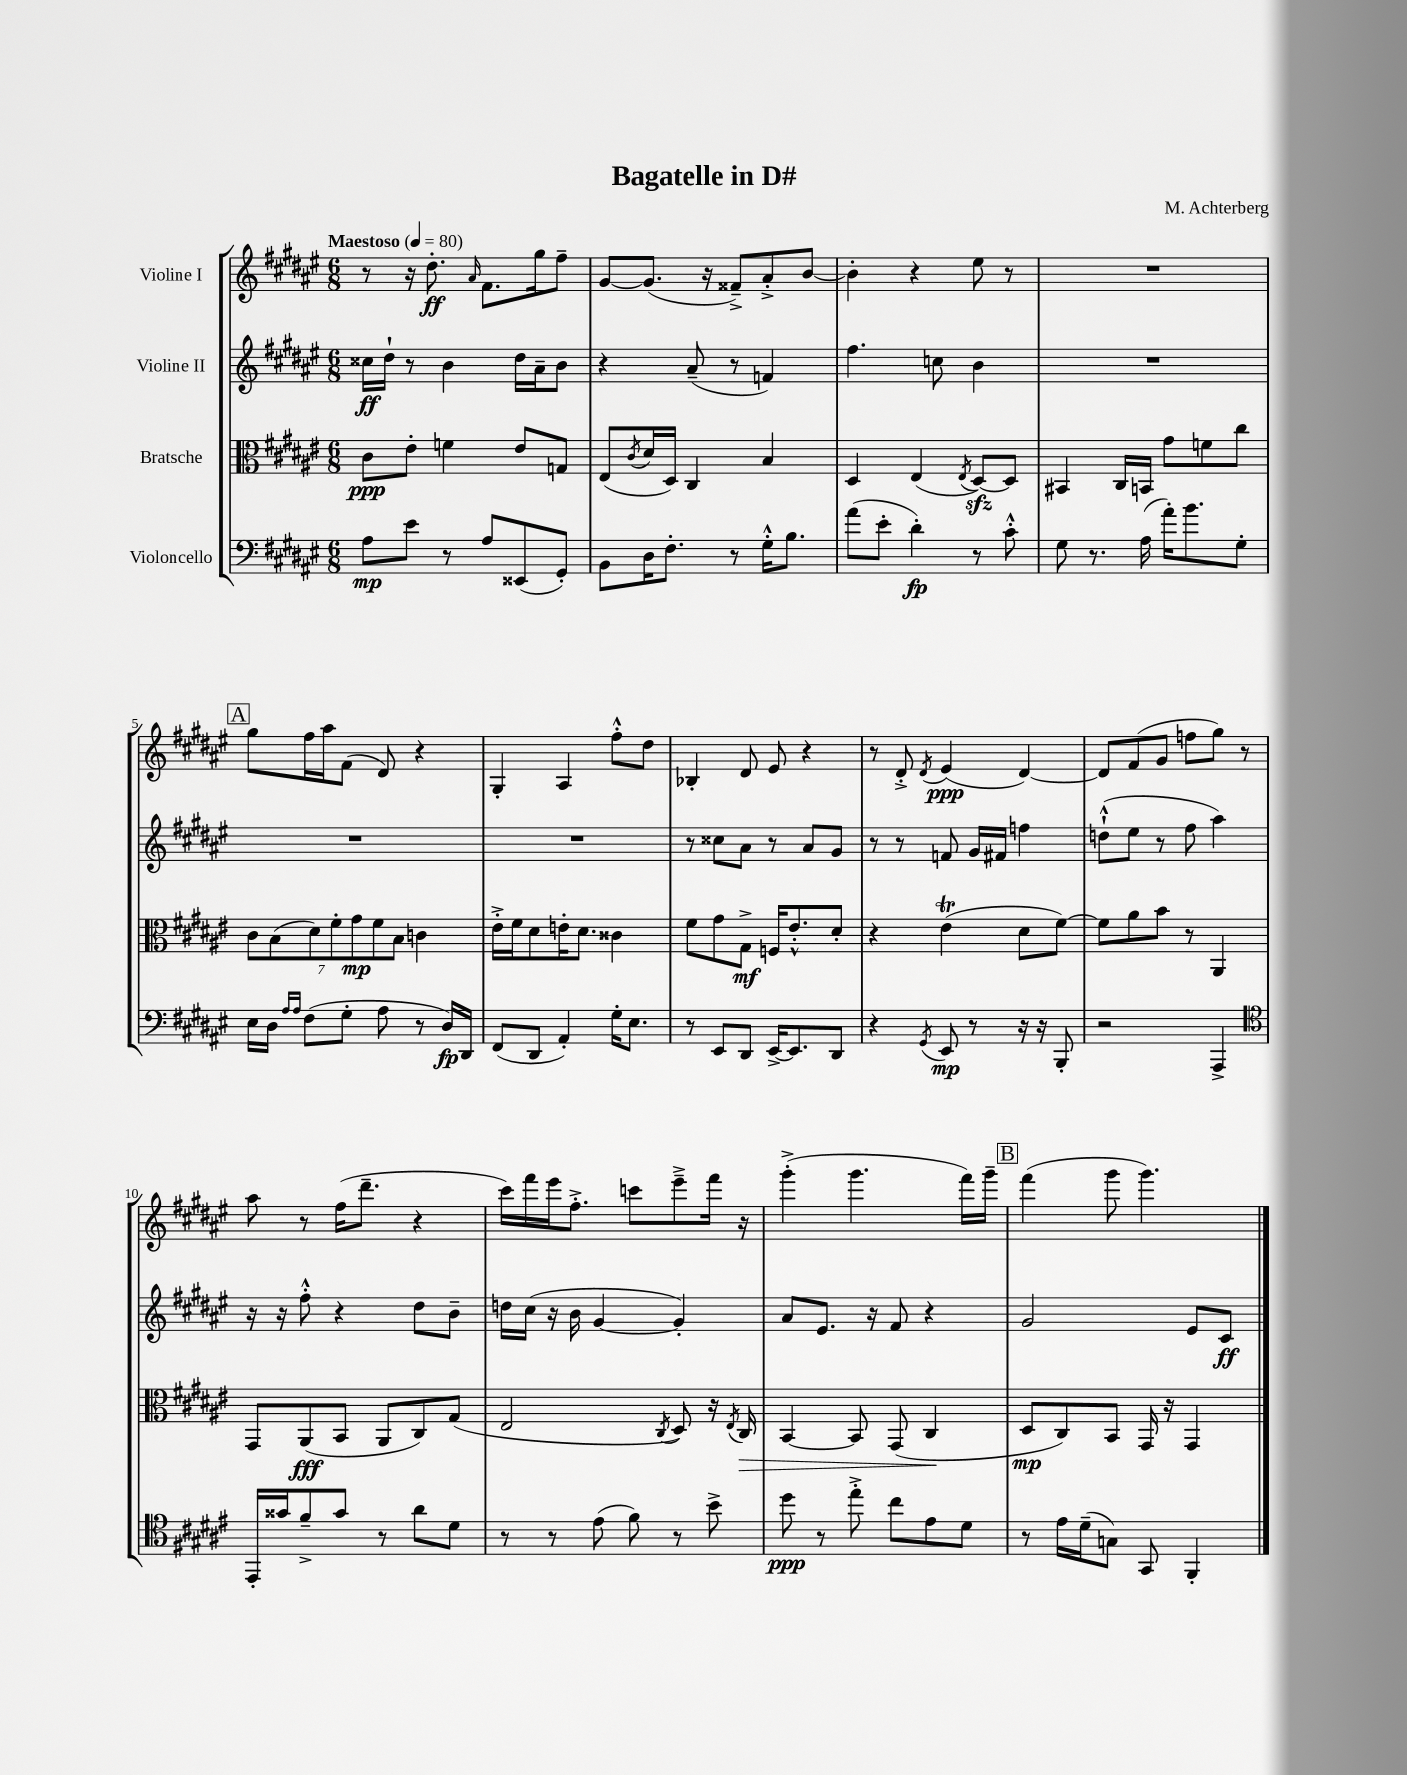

**kern	**kern	**kern	**kern
*staff4	*staff3	*staff2	*staff1
*clefF4	*clefC3	*clefG2	*clefG2
*k[f#c#g#d#a#e#]	*k[f#c#g#d#a#e#]	*k[f#c#g#d#a#e#]	*k[f#c#g#d#a#e#]
*M6/8	*M6/8	*M6/8	*M6/8
*MM80	*MM80	*MM80	*MM80
8A#	8c#	16cc##	8r
.	.	16dd#`	.
8e#	8e#'	8r	16r
.	.	.	8.dd#'
8r	4f	4b	.
.	.	.	16qqa#
8A#	.	.	8.f#
(8EE##	8e#	16dd#	.
.	.	16a#~	16gg#
8GG#')	8G	8b	8ff#~
=	=	=	=
8BB	(8E#	4r	[8g#
.	8qc#	.	.
16D#	16d#	.	(8.g#]
8.F#'	16D#)	.	.
.	4C#	(8a#~	.
.	.	.	16r
8r	.	8r	8f##~^)
16G#'^^	4B	4f)	8a#'^
8.B	.	.	.
.	.	.	[8b
=	=	=	=
(8a#	4D#	4.ff#	4b']
8e#'	.	.	.
4d#')	(4E#	.	4r
.	.	8cc	.
.	8qE#	.	.
8r	[8D#)	4b	8ee#
8c#'^^	8D#]	.	8r
=	=	=	=
8G#	4BB#	2.r	2.r
8.r	.	.	.
.	16C#	.	.
(16A#	16BB	.	.
16a#')	8g#	.	.
8.b	.	.	.
.	8f	.	.
8G#'	8cc#	.	.
=	=	=	=
16E#	14c#	2.r	8gg#
16D#	.	.	.
.	(14B	.	.
16qqA#	.	.	.
16qqA#	.	.	.
(8F#	.	.	16ff#
.	14d#)	.	.
.	.	.	16aa#
.	14f#'	.	.
8G#'	.	.	(8f#
.	14g#	.	.
.	14f#	.	.
8A#	.	.	8d#)
.	14B	.	.
8r	4c	.	4r
16D#)	.	.	.
16DD#	.	.	.
=	=	=	=
(8FF#	16e#'^	2.r	4G#'
.	16f#	.	.
8DD#	8d#	.	.
4AA#')	16e'	.	4A#
.	8.d#	.	.
16G#'	4c##	.	8ff#'^^
8.E#	.	.	.
.	.	.	8dd#
=	=	=	=
8r	8f#	8r	4B-'
8EE#	8g#	8cc##	.
8DD#	8G#^	8a#	8d#
[16EE#^	16F	8r	8e#
8.EE#]	8.e#'^^	.	.
.	.	8a#	4r
8DD#	8d#'	8g#	.
=	=	=	=
4r	4r	8r	8r
.	.	8r	8d#'^
8qGG#	.	.	8qd#
8EE#	(4e#	8f	(4e#
8r	.	16g#	.
.	.	16f#	.
16r	8d#	4ff	[4d#)
16r	.	.	.
8BBB'	[8f#)	.	.
=	=	=	=
2r	8f#]	(8dd`^^	8d#]
.	8a#	8ee#	(8f#
.	8b	8r	8g#
.	8r	8ff#	8ff
4AAA#^	4AA#	4aa#)	8gg#)
.	.	.	8r
=	=	=	=
*clefC4	*	*	*
16EE#'	8GG#	16r	8aa#
16g##	.	16r	.
8f#~^	(8AA#	8ff#'^^	8r
8g##	8BB	4r	(16ff#
.	.	.	8.ddd#~
8r	8AA#	.	.
8a#	8C#)	8dd#	4r
8d#	(8G#	8b~	.
=	=	=	=
8r	2E#	16dd	16ccc#)
.	.	(16cc#	16fff#
8r	.	16r	16eee#
.	.	16b	8.ff#'^
(8e#	.	[4g#	.
8f#)	.	.	8ccc
.	8qC#	.	.
8r	8D#)	4g#'])	8eee#~^
8b^	16r	.	16fff#
.	8qE#	.	.
.	16C#	.	16r
=	=	=	=
8dd#	[4BB	8a#	(4ggg#'^
8r	.	8.e#	.
8ee#'^	8BB]	.	4.ggg#
.	.	16r	.
8cc#	(8GG#	8f#	.
8e#	4C#	4r	.
8d#	.	.	16fff#)
.	.	.	16ggg#~
=	=	=	=
8r	8D#	2g#	(4fff#
16e#	8C#)	.	.
(16d#~	.	.	.
8G)	8BB	.	8ggg#
8GG#	16GG#	.	4.ggg#)
.	16r	.	.
4FF#'	4GG#	8e#	.
.	.	8c#	.
==	==	==	==
*-	*-	*-	*-
